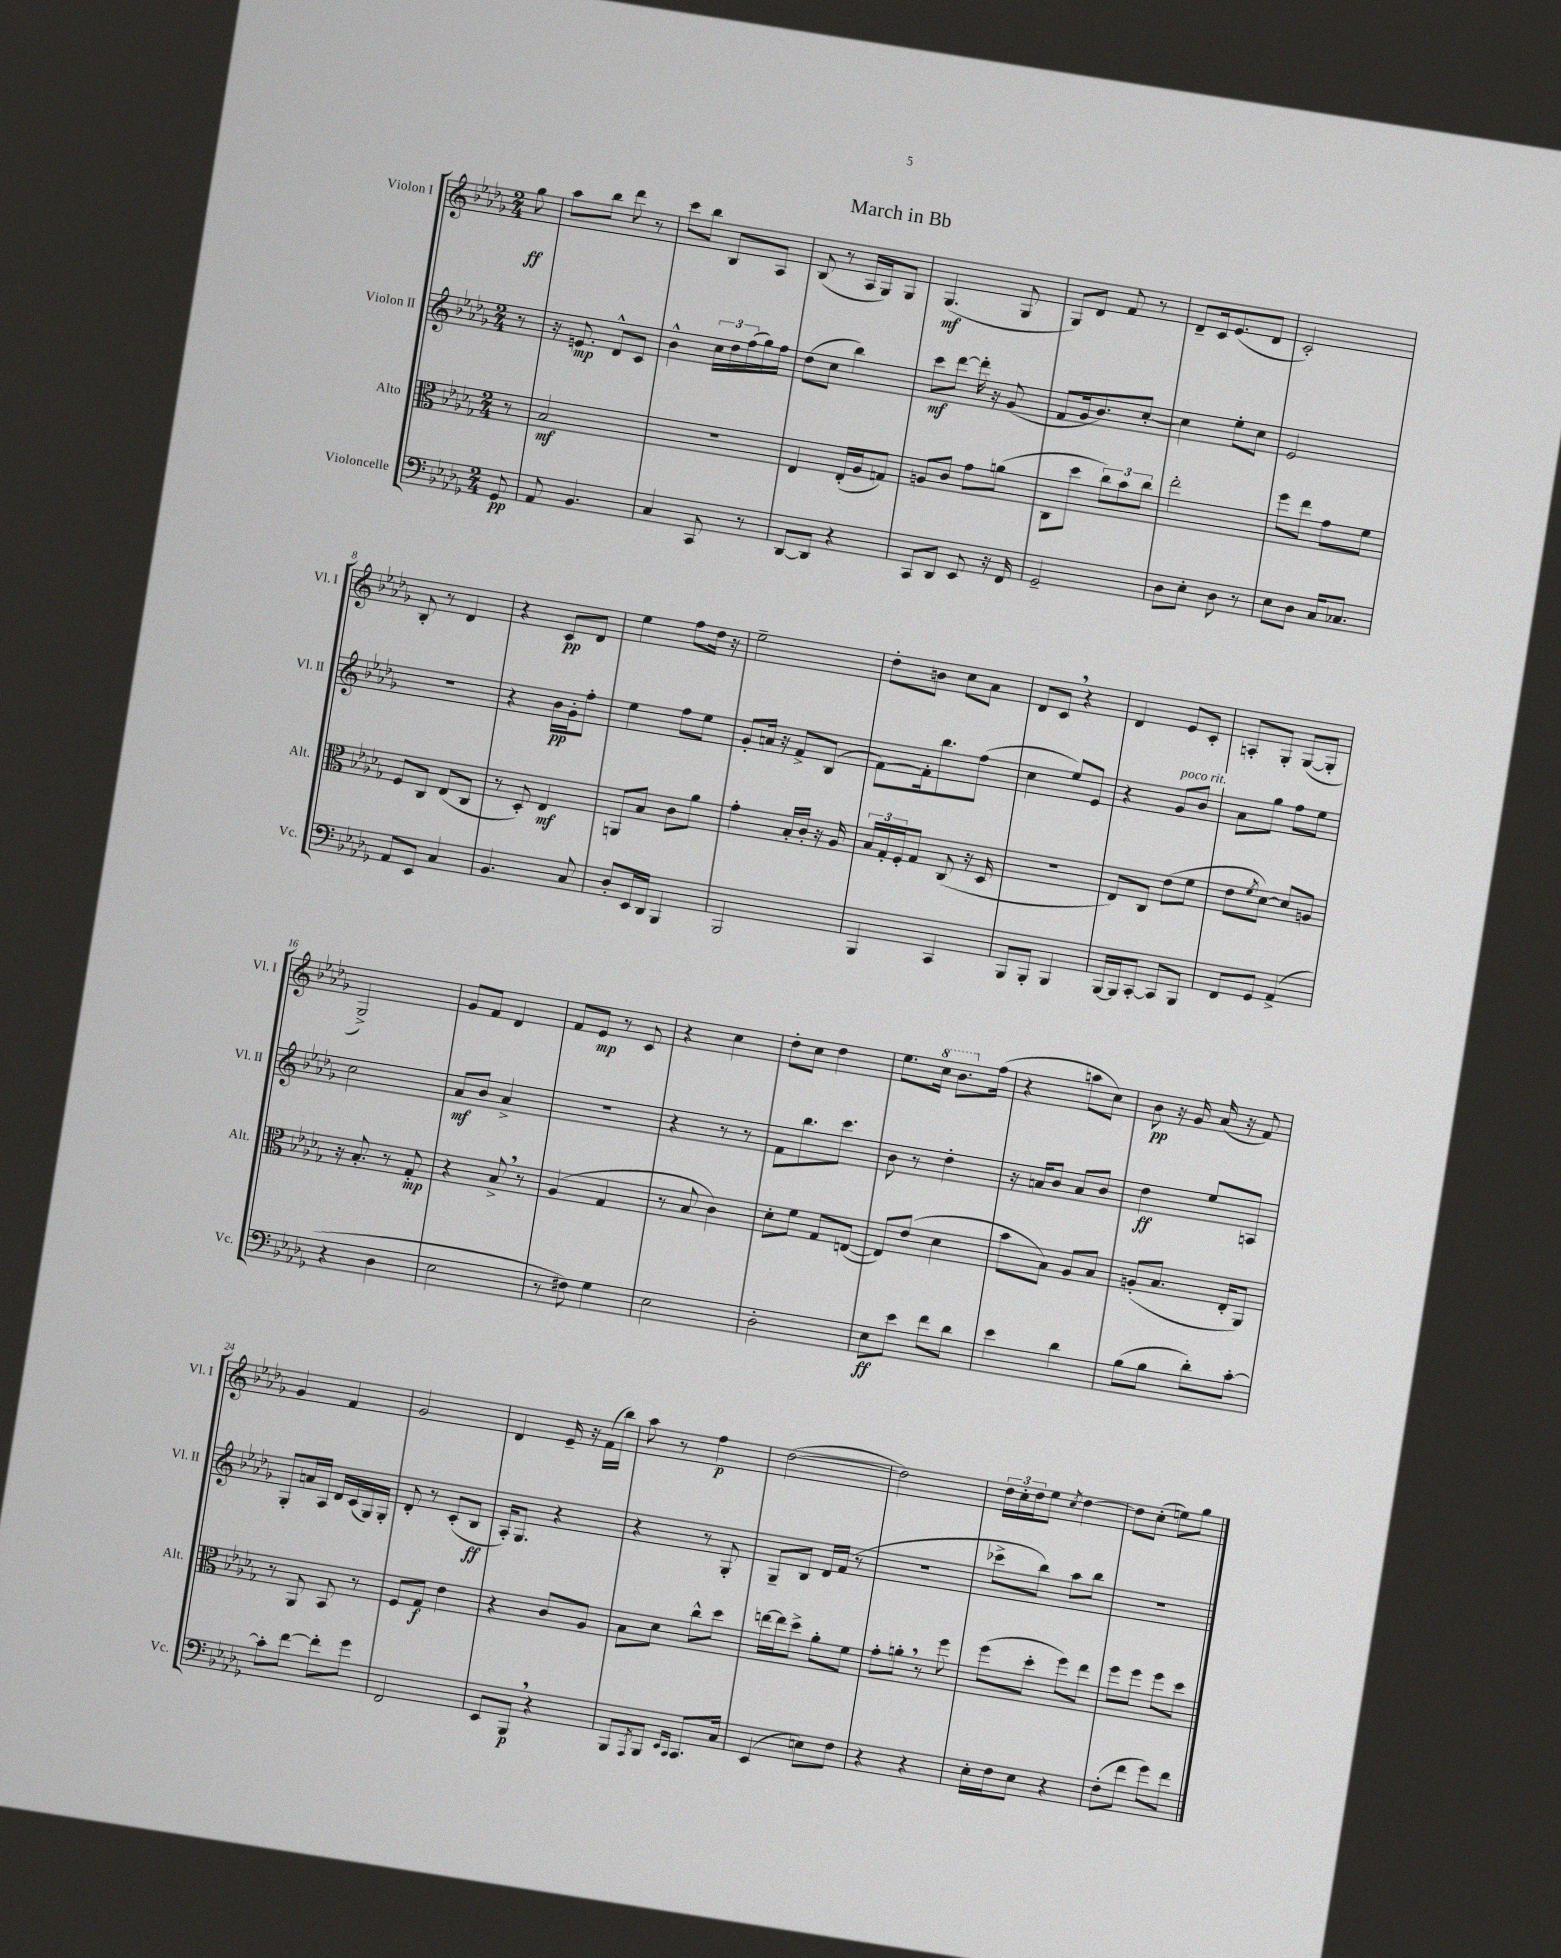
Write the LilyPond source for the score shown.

\header { title = "March in Bb" }
<<
\new StaffGroup <<
\new Staff = "s0" \with { instrumentName = "Violon I" shortInstrumentName = "Vl. I" } {
    \clef treble \key des \major \numericTimeSignature \time 2/4 \partial 8
    ges''8\ff |
    aes''8 bes''8 des'''8 r8 |
    c'''8 bes''8 bes8 aes8 |
    bes8( r8 aes16 ges16) ges8 |
    ges4.\mf( ges8 |
    ges8) des'8 f'8 r8 |
    des'8-- c'16 ees'8.( des'8 |
    c'2-.) |
    bes8-. r8 des'4 |
    r4 c'8\pp des'8 |
    ees''4 f''8 des''16 r16 |
    ees''2-- |
    des''8-. b'8 c''8 aes'8 |
    des'8 c'8 \breathe r4 |
    des'4 ees'8 c'8-. |
    a8-. ges8-. ges8~( ges8-. |
    ges2->) |
    ges'8 f'8 des'4 |
    f'8 ees'8\mp r8 c'8 |
    r4 c''4 |
    des''8-. c''8 des''4 |
    ees''8. \ottava #1 c'''16 bes''8. \ottava #0 f''16( |
    r4 a''8 c''8) |
    bes'8\pp r16 ges'16 aes'16( r16 f'8) |
    ges'4 f'4 |
    ges'2 |
    des'4 ees'16-- r16 f'16( bes''16) |
    aes''8 r8 f''4\p |
    des''2~( |
    des''2) |
    \tuplet 3/2 { des''16 c''16-. des''16 } ees''8 \acciaccatura { c''8 } des''4~ |
    des''8 c''8-.( e''8) ges''8 \bar "|." |
}
\new Staff = "s1" \with { instrumentName = "Violon II" shortInstrumentName = "Vl. II" } {
    \clef treble \key des \major \numericTimeSignature \time 2/4 \partial 8
    r8 |
    r16 e'8.\mp des'8-^ c'8 |
    bes'4-^ \tuplet 3/2 { c''16 des''16 f''16( } ges''16) f''16 |
    des''8( c''8 bes''4) |
    c'''8\mf des'''8~ des'''16-. r16 ges'8( |
    f'8 ges'16 bes'8.) c''8~-. |
    c''4 ees''8-. c''8 |
    ees'2 |
    R2 |
    r4 bes'16\pp ges'16-. f''8-. |
    ees''4 f''8 ees''8 |
    ges'8-. a'16 r16 f'8-> bes8( |
    f'8~) f'16-. bes''8. f''8( |
    c''4 ees''8) ees'8 |
    r4 ges'8^\markup { \italic "poco rit." } bes'8 |
    aes'8 ges''8 f''8 ees''8 |
    c''2 |
    aes'8\mf bes'8 aes'4-> |
    r2 |
    r4 r8 r8 |
    f'8 bes''8. c'''8. |
    bes'8 r8 des''4-. |
    r16 a'16 bes'8 a'8 bes'8 |
    des''4\ff ees''8 a8 |
    ges8-. a'16 aes16 des'16 c'16( ges16) ges16-. |
    des'8-. r8 c'8-.( bes8\ff |
    aes16-.) ges8. r4 |
    r4 r8 ges8-. |
    ges8-- bes8 des'16 f'16( r8 |
    r2 |
    ces'''8-> bes''8) aes''8 bes''8 |
    r2 \bar "|." |
}
\new Staff = "s2" \with { instrumentName = "Alto" shortInstrumentName = "Alt." } {
    \clef alto \key des \major \numericTimeSignature \time 2/4 \partial 8
    r8 |
    bes2\mf |
    R2 |
    ees4 ees16-.( aes16 g8) |
    a8 c'8 ges'8 a'8( |
    c8 des''8 \tuplet 3/2 { c''8) bes'8 c''8 } |
    ees''2-. |
    f''8 ees''8 ges'8 f'8 |
    f8 c8 ees8( c8 |
    r8 des8-.) ees4\mf |
    a,8 bes8 c'8 aes'8 |
    ges'4-. bes16-. c'16-. r16 aes16 |
    \tuplet 3/2 { bes16 ges16-. f16-. } ges8 c8( r16 des16 |
    r2 |
    ees8) c8 ees'8( f'8 |
    ees'8 \acciaccatura { f'8 } des'8~) des'8 a8 |
    r16 bes8.-. r8 ges8-.\mp |
    r4 bes8-> \breathe r8 |
    aes4( ges4 |
    r8 bes8 c'4) |
    des'8-. f'8 ges8 e8~( |
    e8) ees'8( des'4 |
    bes'8 bes8) aes8 bes8 |
    a8-.( bes8. ees16-. aes,8) |
    r8 aes,8 bes,8 r8 |
    f8 ges8\f ees'4 |
    r4 c'8 aes8 |
    bes8 des'8 c''8-^ des''8 |
    e''16~ e''16 des''8-> aes'8-. f'8 |
    ges'8-. a'8-. \breathe r8 f''8 |
    f''8( des''8-. f''8) ees''8 |
    f''8 f''8 f''8 des''8 \bar "|." |
}
\new Staff = "s3" \with { instrumentName = "Violoncelle" shortInstrumentName = "Vc." } {
    \clef bass \key des \major \numericTimeSignature \time 2/4 \partial 8
    ges,8\pp |
    aes,8 bes,4. |
    c4 c,8 r8 |
    des,8~ des,8 r4 |
    c,8 des,8 ees,8 r16 f,16 |
    ges,2-- |
    des8 ees8-. des8 r8 |
    ees8 des8 c16 ces8. |
    aes,8 ees,8 c4 |
    bes,4. c8 |
    des8-. ees,16 des,16 bes,,4 |
    bes,,2 |
    bes,,4 c,4 |
    bes,,8 bes,,8-. bes,,4 |
    bes,,16~ bes,,16 c,8~-. c,8 bes,,8 |
    f,8 ges,8 aes,4->( |
    r4 des4 |
    ees2 |
    r8 fis8) ges4 |
    ees2 |
    des2-. |
    ees8\ff ees'8 f'8 des'8 |
    ees'4 des'4 |
    bes8( bes8 des'8-.) c'8~-. |
    c'8-. f'8~ f'8-. ges'8 |
    f,2 |
    ees,8 bes,,8\p \breathe r4 |
    bes,,8 \acciaccatura { aes,,8 } bes,,8 \grace { ees,16 c,16 } c,8. c16 |
    ees,4( e8) f8 |
    r4 r4 |
    ees16-. f16 ees8 r4 |
    f8-.( f'8 ges'8) f'8 \bar "|." |
}
>>
>>
